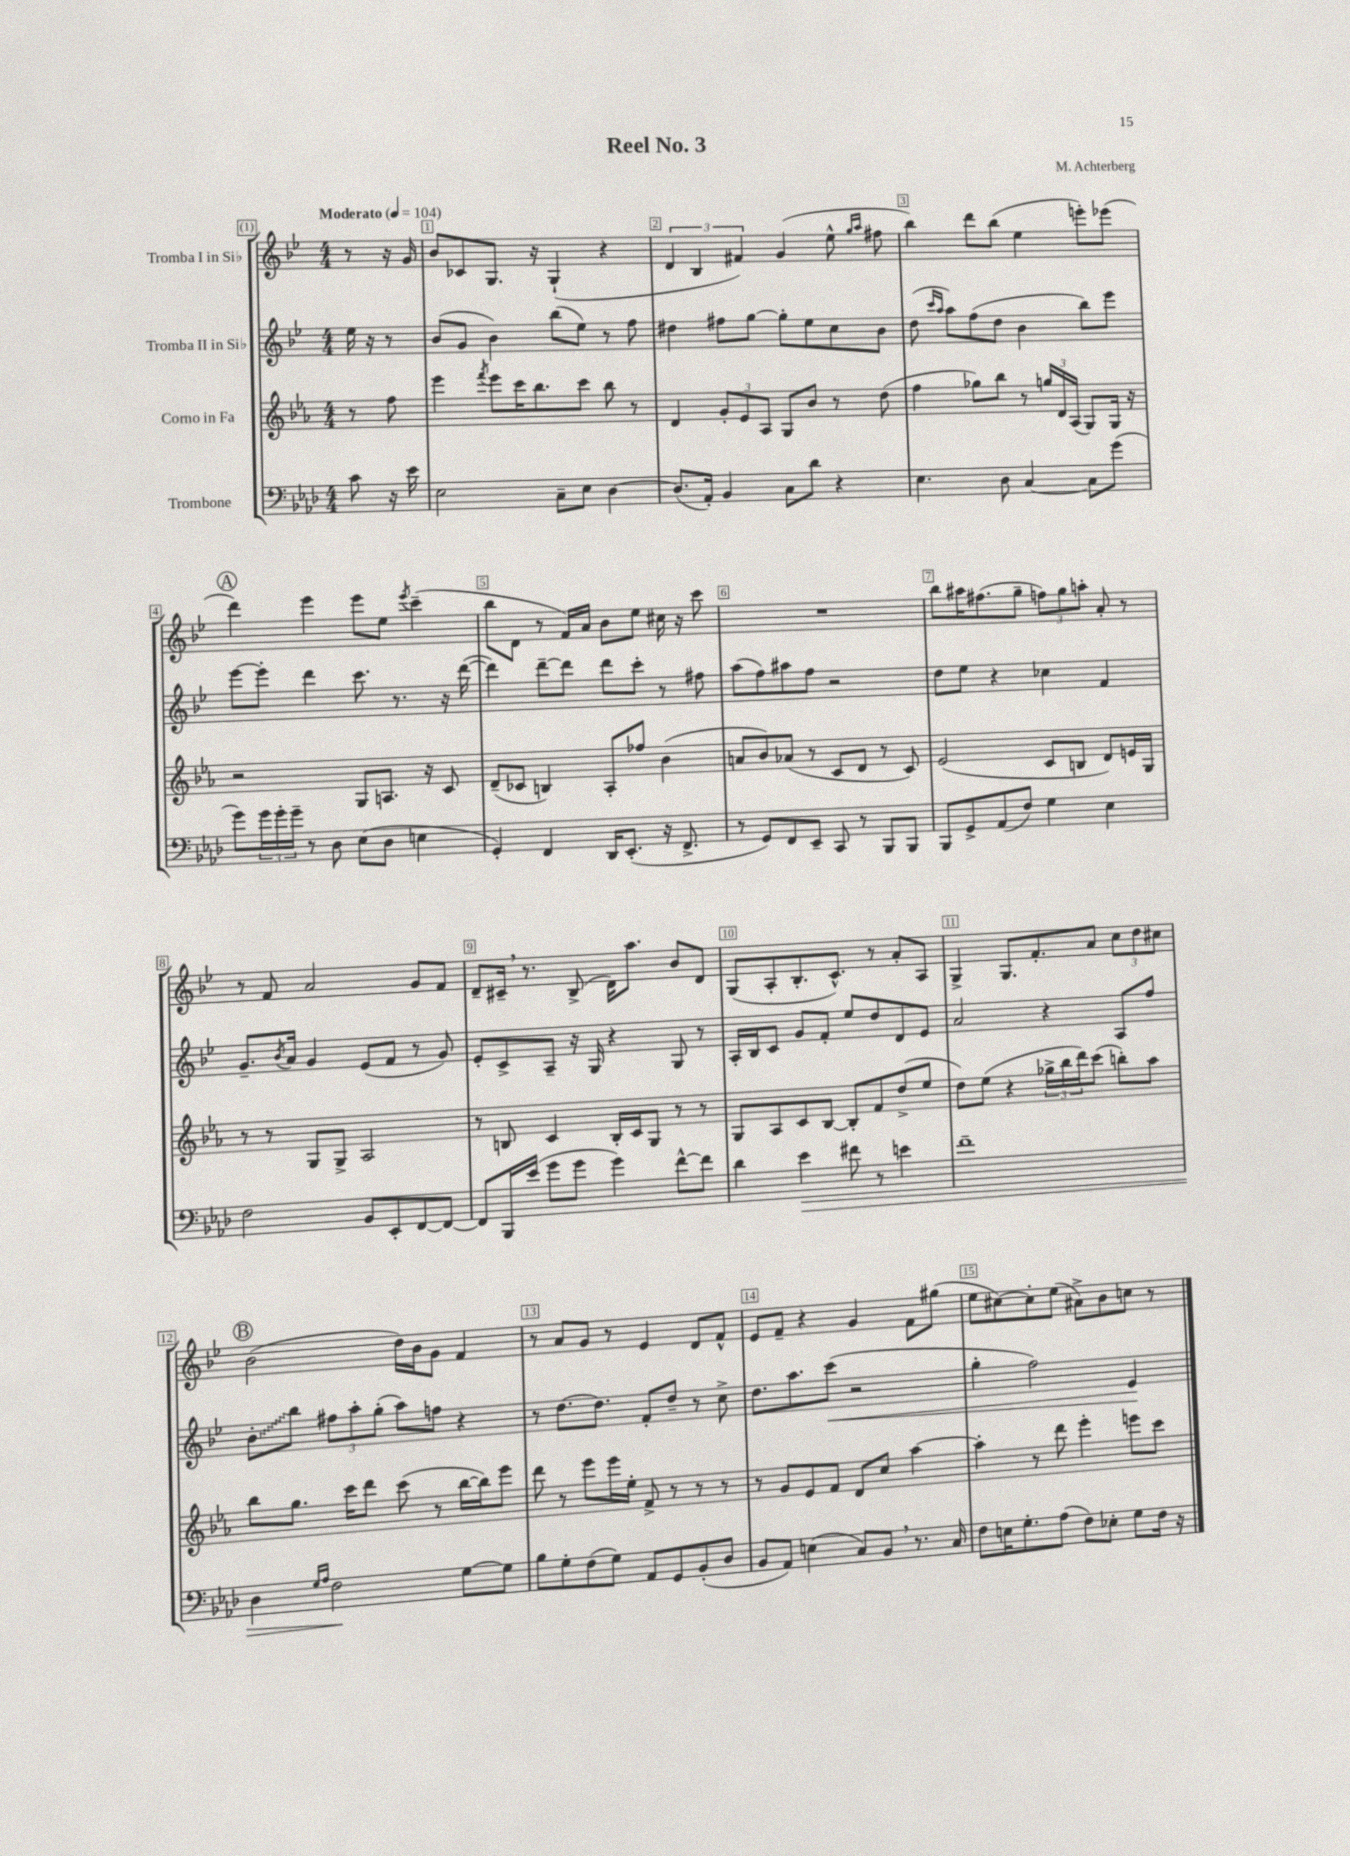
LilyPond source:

\header { title = "Reel No. 3" composer = "M. Achterberg" }
<<
\new StaffGroup <<
\new Staff = "s0" \with { instrumentName = "Tromba I in Sib" } {
    \clef treble \key bes \major \numericTimeSignature \time 4/4 \partial 4 \tempo "Moderato" 4 = 104
    r8 r16 g'16 |
    bes'8 ces'8 g8. r16 g4-!( r4 |
    \tuplet 3/2 { d'4 bes4 fis'4) } g'4( ees''8-^ \grace { g''16 a''16 } fis''8 |
    bes''4) d'''8 bes''8( ees''4 e'''8-.) ees'''8( |
    \mark \markup { \circle "A" } d'''4) ees'''4 ees'''8 ees''8 \acciaccatura { ees'''8 } c'''4--( |
    bes''8 d'8 r8 f'16) a'16 bes'8 ees''8 cis''16 r16 c'''8 |
    R1 |
    bes''8 ais''16 fis''8.( g''8-- \tuplet 3/2 { f''8) g''8 a''8-. } a'8-. r8 |
    r8 f'8 a'2 g'8 f'8 |
    d'8-- cis'16-- \breathe r8. bes8->( d'16) a''8. bes'8 d'8 |
    g8( a8-. bes8.-. c'8.-^) r8 a'8-. a8 |
    g4-> g8. f'8.-. a'8 \tuplet 3/2 { c''8 d''8 cis''8 } |
    \mark \markup { \circle "B" } bes'2( d''16) bes'16 g'8 f'4 |
    r8 a'8 g'8 r8 ees'4 d'8 f'8-^ |
    ees'8 f'8-- r4 g'4 f'8 gis''8( |
    ees''8 cis''8~) cis''8-. ees''8( ais'8->) bes'8 c''8 r8 \bar "|." |
}
\new Staff = "s1" \with { instrumentName = "Tromba II in Sib" } {
    \clef treble \key bes \major \numericTimeSignature \time 4/4 \partial 4
    ees''16 r16 r8 |
    bes'8( g'8 bes'4) bes''8( ees''8) r8 f''8 |
    dis''4 fis''8 g''8~ g''8-. ees''8 c''8 bes'8 |
    d''8( \grace { c'''16 a''16 } a''8) f''8( d''8 bes'4 bes''8) ees'''8 |
    \mark \markup { \circle "A" } ees'''8~ ees'''8-. d'''4 c'''8. r8. r16 d'''16~( |
    d'''4) d'''8~-- d'''8 d'''8 c'''8-. r8 fis''8 |
    a''8( f''8) ais''8 f''8 r2 |
    d''8 ees''8 r4 ces''4 f'4 |
    g'8.-- \acciaccatura { bes'8 } a'16 g'4 ees'8( f'8 r8 g'8) |
    ees'8-. c'8-> a8-- r16 g16 r4 g8 r8 |
    a16-. bes16 c'8 g'8 f'8-. ees''8 d''8 d'8 ees'8 |
    a'2 r4 a8 f''8 |
    \mark \markup { \circle "B" } \once \override Glissando.style = #'zigzag bes'8-.\glissando bes''8 \tuplet 3/2 { fis''8 a''8-. g''8-.( } a''8) f''8 r4 |
    r8 d''8.~ d''8. f'8-. d''8-- r8 c''8-> |
    d''8. a''8. c'''8\<( r2 |
    g''4-. f''2) ees'4\! \bar "|." |
}
\new Staff = "s2" \with { instrumentName = "Corno in Fa" } {
    \clef treble \key ees \major \numericTimeSignature \time 4/4 \partial 4
    r8 f''8 |
    ees'''4 \acciaccatura { f'''8 } ees'''8 c'''16 bes''8. c'''8 bes''8 r8 |
    d'4 \tuplet 3/2 { g'8-. ees'8 aes8 } g8 bes'8 r8 d''8( |
    f''4 ges''8) bes''8 r8 \tuplet 3/2 { g''16 d'16 aes16( } g8) g16 r16 |
    \mark \markup { \circle "A" } r2 g8 a8. r16 c'8 |
    d'8--( ces'8 b4) aes8-. fes''8 bes'4( |
    a'8 bes'8) aes'8( r8 c'8 d'8 r8 c'8) |
    ees'2( c'8 b8 d'8) e'16 g16 |
    r8 r8 g8 g8-> aes2 |
    r8 b8 c'4 b16-. c'16 g8 r8 r8 |
    g8 aes8 c'8 bes8~ bes8-. f'8 d''8->( ees''8 |
    d''8) ees''8( r4 \tuplet 3/2 { ges''16-> bes''16 d'''16) } c'''8( b''8-.) aes''8 |
    \mark \markup { \circle "B" } bes''8 g''8. c'''16 d'''8 c'''8( r8 bes''16~ bes''16) ees'''8 |
    d'''8 r8 ees'''8 ees'''16 ees''16-. f'8-> r8 r8 r8 |
    r8 g'8 ees'8 f'8 d'8 c''8 aes''4~ |
    aes''4-. r8 d'''8 ees'''4-. e'''8 c'''8 \bar "|." |
}
\new Staff = "s3" \with { instrumentName = "Trombone" } {
    \clef bass \key aes \major \numericTimeSignature \time 4/4 \partial 4
    c'8 r16 ees'16 |
    ees2 c8-- ees8 des4~ |
    des8.( aes,16-.) bes,4 c8 des'8 r4 |
    ees4. des8 c4~ c8 g'8( |
    \mark \markup { \circle "A" } g'8) \tuplet 3/2 { g'16 g'16-. g'16-- } r8 des8 ees8( des8 e4 |
    g,4-.) f,4 des,16 ees,8.-.( r16 f,8.-> |
    r8 g,8) f,8 ees,8-- c,8 r8 bes,,8 bes,,8 |
    bes,,8 g,8-> aes,8( f8) g4 ees4 |
    f2 bes,8 ees,8-. f,8~ f,8~ |
    f,8 bes,,16 ees'16( g'8 g'8 g'4) f'8~-^ f'8 |
    des'4 ees'4\> fis'8 r8 e'4 |
    f'1-- |
    \mark \markup { \circle "B" } des4 \grace { g16 aes16 } f2\! g8~ g8 |
    bes8 g8-. f8( g8) aes,8 g,8 bes,8-.( des8 |
    bes,8 aes,8) e4( c8) bes,8 \breathe r8. c16 |
    f8 e16 g8.-. aes8( f8) ees8-. g8 f16 r16 \bar "|." |
}
>>
>>
\layout { \context { \Score \override BarNumber.break-visibility = ##(#f #t #t) barNumberVisibility = #all-bar-numbers-visible \override BarNumber.stencil = #(make-stencil-boxer 0.1 0.3 ly:text-interface::print) } }
